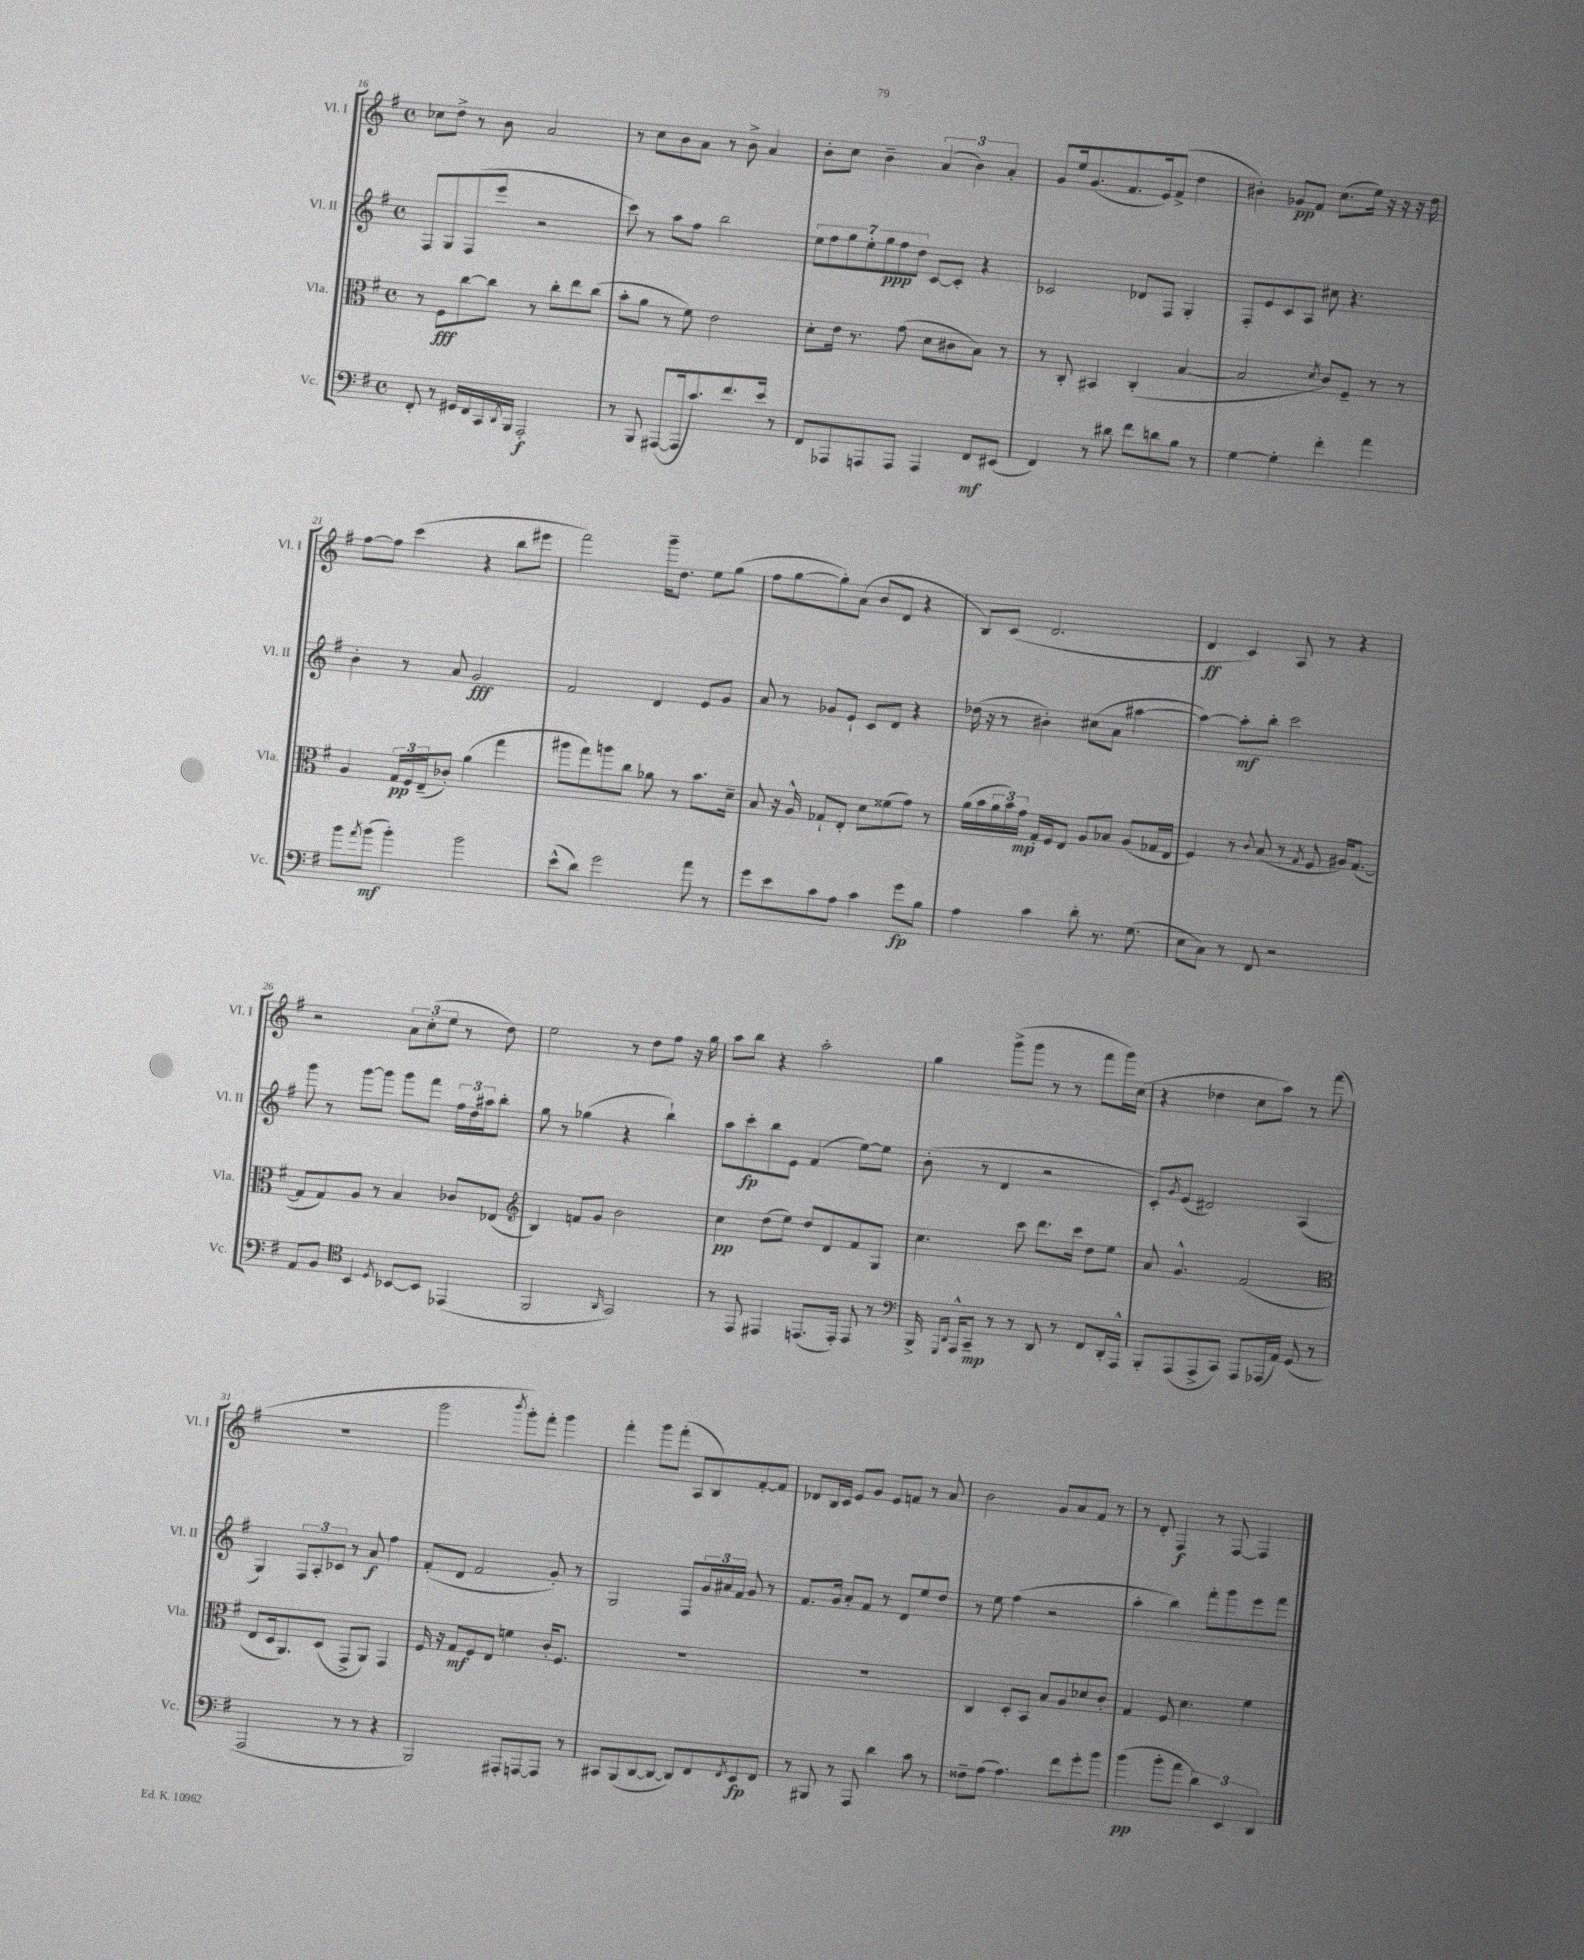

**kern	**kern	**kern	**kern
*staff4	*staff3	*staff2	*staff1
*clefF4	*clefC3	*clefG2	*clefG2
*k[f#]	*k[f#]	*k[f#]	*k[f#]
*M4/4	*M4/4	*M4/4	*M4/4
*met(c)	*met(c)	*met(c)	*met(c)
8FF#'	8r	8F#	8cc-
8r	8F#	8G	8dd^
16GG#	[8cc	(8F#	8r
16FF#	.	.	.
16CC	8cc]	8eee	8b
8qDD	.	.	.
16BBB	.	.	.
2AAA'	8r	2r	2a
.	8cc'	.	.
.	8ee	.	.
.	(8cc	.	.
=	=	=	=
8r	8b'	8ccc)	8r
8BBB	8a	8r	8cc
([8AAA#	8r	8aa	8b
16AAA#]	8f#)	8ff#	8a
8.c)	.	.	.
.	2e	2bb	8r
8.f#	.	.	8b^
.	.	.	4a
16e	.	.	.
8r	.	.	.
=	=	=	=
8FF#	8d'	14ee	8b'
.	.	14ff#	.
8AAA-	16e	.	8cc
.	.	14gg	.
.	8.r	.	.
.	.	14ee'	.
8AAA	.	.	4b~
.	.	14gg	.
.	.	14ff#	.
8AAA	(8g	.	.
.	.	14dd	.
4AAA	8d	[8c	(6a
.	8c#	8c']	.
.	.	.	6b)
8FF#	8B)	4r	.
.	.	.	6a'
(8EE#	8r	.	.
=	=	=	=
4FF#)	8r	2c-	8g
.	8C'	.	16ee
.	.	.	(8.g
8r	4BB#	.	.
8d#	.	.	8.f#
8f#	(4C'	8d-	.
.	.	.	16e)
8d	.	8F#	(8f#^
8B	[4B	4G'	4dd
8r	.	.	.
=	=	=	=
[4G	2B]	8F#'	4b#')
.	.	8e	.
4G']	.	8c	8g-
.	.	8A	8f#
.	8qd	.	.
4f#'	8c)	8cc#	(8.cc
.	8F#~	4.r	.
.	.	.	16ee)
4a	8r	.	16r
.	.	.	16r
.	8r	.	16r
.	.	.	16dd
=	=	=	=
8b	4A	4b'	[8ff#
8qa	.	.	.
(8b	.	.	8ff#]
4b')	24G	8r	(4ccc
.	24F#	.	.
.	(24E~	.	.
.	8c-')	8a	.
2b	(4a	2g	4r
.	4gg	.	8bb
.	.	.	8eee#
=	=	=	=
(8e^^	8aa#	2f#	2fff#)
8d)	8gg)	.	.
2g	8aa	.	.
.	8cc	.	.
.	8a-	4d	16ggg~
.	.	.	8.dd
.	8r	.	.
8a	8.b	8e	8ee
8r	.	8g	(8gg
.	16d~	.	.
=	=	=	=
8g	8B	8a	8ff#
8e	16r	8r	[8gg
.	16A^^	.	.
8c	8G-`	8g-	8gg'])
8A	8E'	8e`	(8a
4c	8d	8c	8b
.	(8f##	8d	8d
8g	8g)	4r	4r
8B	8r	.	.
=	=	=	=
4A	(16a	(16dd-	8B)
.	16b	16r	.
.	24a	8r	(8c
.	24b)	.	.
.	24g	.	.
4c	16G'	4b#')	2.d
.	16F#	.	.
.	8E	.	.
8d'	8A	(8cc#	.
8.r	8B-	8a	.
.	(8A	[4aa#	.
(8.G	.	.	.
.	16G-	.	.
.	16E	.	.
=	=	=	=
8E	4F#)	4aa#_)	4d
8C)	.	.	.
8r	8r	8aa#']	4c)
.	8qqc	.	.
8FF#	(8B	8bb'	.
2r	8r	2ccc	8A
.	8qG	.	.
.	8F#	.	8r
.	16A#)	.	4r
.	([8.G	.	.
=	=	=	=
8AA	8G]	8ggg	2r
8BB	8G)	8r	.
*clefC4	*	*	*
4BB	8A	[8ggg	.
.	8r	8ggg]	.
8qD	.	.	.
[8BB-	4B	8ggg	12a
.	.	.	(12cc'
8BB-]	.	8fff#	.
.	.	.	12ee
(4EE-	8c-	24ff#	8r
.	.	24dd	.
.	.	24aa#	.
.	(8E-	8bb'	8dd)
=	=	=	=
*	*clefG2	*	*
2FF#	4B)	8gg	2ee
.	.	8r	.
.	8f	(4gg-	.
.	8g	.	.
16qqAA	.	.	.
2GG)	2b	4r	8r
.	.	.	8dd
.	.	4bb`)	8ff#
.	.	.	16r
.	.	.	16gg
=	=	=	=
8r	4cc	8aa	8aa
8EE	.	8ccc'	8bb
4EE#	(8dd	8bb	4r
.	8ee)	8e	.
(8.EE	8dd	(4f#	2aa'
.	8d	.	.
16EE')	.	.	.
8EE	8f#	[8ee)	.
8r	8G	8ee]	.
=	=	=	=
*clefF4	*	*	*
16BBB^	4.cc	(8b'	4gg
16qqGGG	.	.	.
16qqDD	.	.	.
16AAA^^	.	.	.
8CC~	.	8r	.
8r	.	4d	(8ggg^
8r	8ccc	.	8ggg
8DD	8.ddd	2r	8r
8r	.	.	8r
.	16ccc	.	.
8FF#	8dd	.	8fff#
16DD'	8ee	.	16ggg)
16AAA^^	.	.	(16cc
=	=	=	=
8BBB'	8a	8c')	4r
.	.	8qg	.
(8AAA	4.g^^	(8e	.
8AAA^	.	2d#)	4dd-
8CC)	.	.	.
8AAA	(2f#	.	8cc
(16AAA-	.	.	8aa)
16AA)	.	.	.
(8GG	.	(4A	8r
8r	.	.	(8fff#
=	=	=	=
*	*clefC3	*	*
2AAA	8E	4G)	1r
.	16D	.	.
.	8.AA)	.	.
.	.	12F#	.
.	.	12A'	.
.	(8D	.	.
.	.	12c-	.
8r	8GG^	8r	.
8r	8AA)	8a	.
4r	4GG	4ff#	.
=	=	=	=
2BBB)	16F#	(8f#'	2ggg
.	16r	.	.
.	8G	8d	.
.	8F#	2f#	.
.	8E	.	.
.	.	.	8qbbb
8AAA#'	4f	.	8ggg')
[8AAA	.	.	8fff#'
8AAA]	16c'	8g')	4ggg
.	8.F#	.	.
8r	.	8r	.
=	=	=	=
8CC#	1r	2G	4fff#'
(8BBB	.	.	.
[8DD	.	.	8ggg
8DD_	.	.	(8fff#'
8DD])	.	8F#	8A
8FF#	.	24g	8B)
.	.	24a#	.
.	.	24f#	.
8qFF#	.	.	.
8EE	.	8g	[8f#'
8FF#	.	8r	8f#]
=	=	=	=
8r	1r	8.f#	8d-
8BBB#	.	.	16B
.	.	16g	16c
8r	.	8a'	8e
8AAA	.	8f#	8g
4d	.	8r	8e
.	.	8d	8f
8c	.	8ee	8r
8r	.	8dd	8a
=	=	=	=
8F##~	4C	8r	2b
(8A	.	8ee	.
4.A)	8D'	(4ff#	.
.	8BB	.	.
.	8B	2r	8g
8f#	8A	.	8a
8g'	8d-	.	8f#
8b	8c'	.	8r
=	=	=	=
(4b	4G	4aa'	8r
.	.	.	8d'
8b'	8F#	4bb)	4F#
8a	4.d	.	.
6d)	.	8fff#'	8r
.	.	8ggg	[8F#
6EE	.	.	.
.	4f#	8eee	4F#]
6DD	.	.	.
.	.	8fff#	.
==	==	==	==
*-	*-	*-	*-
